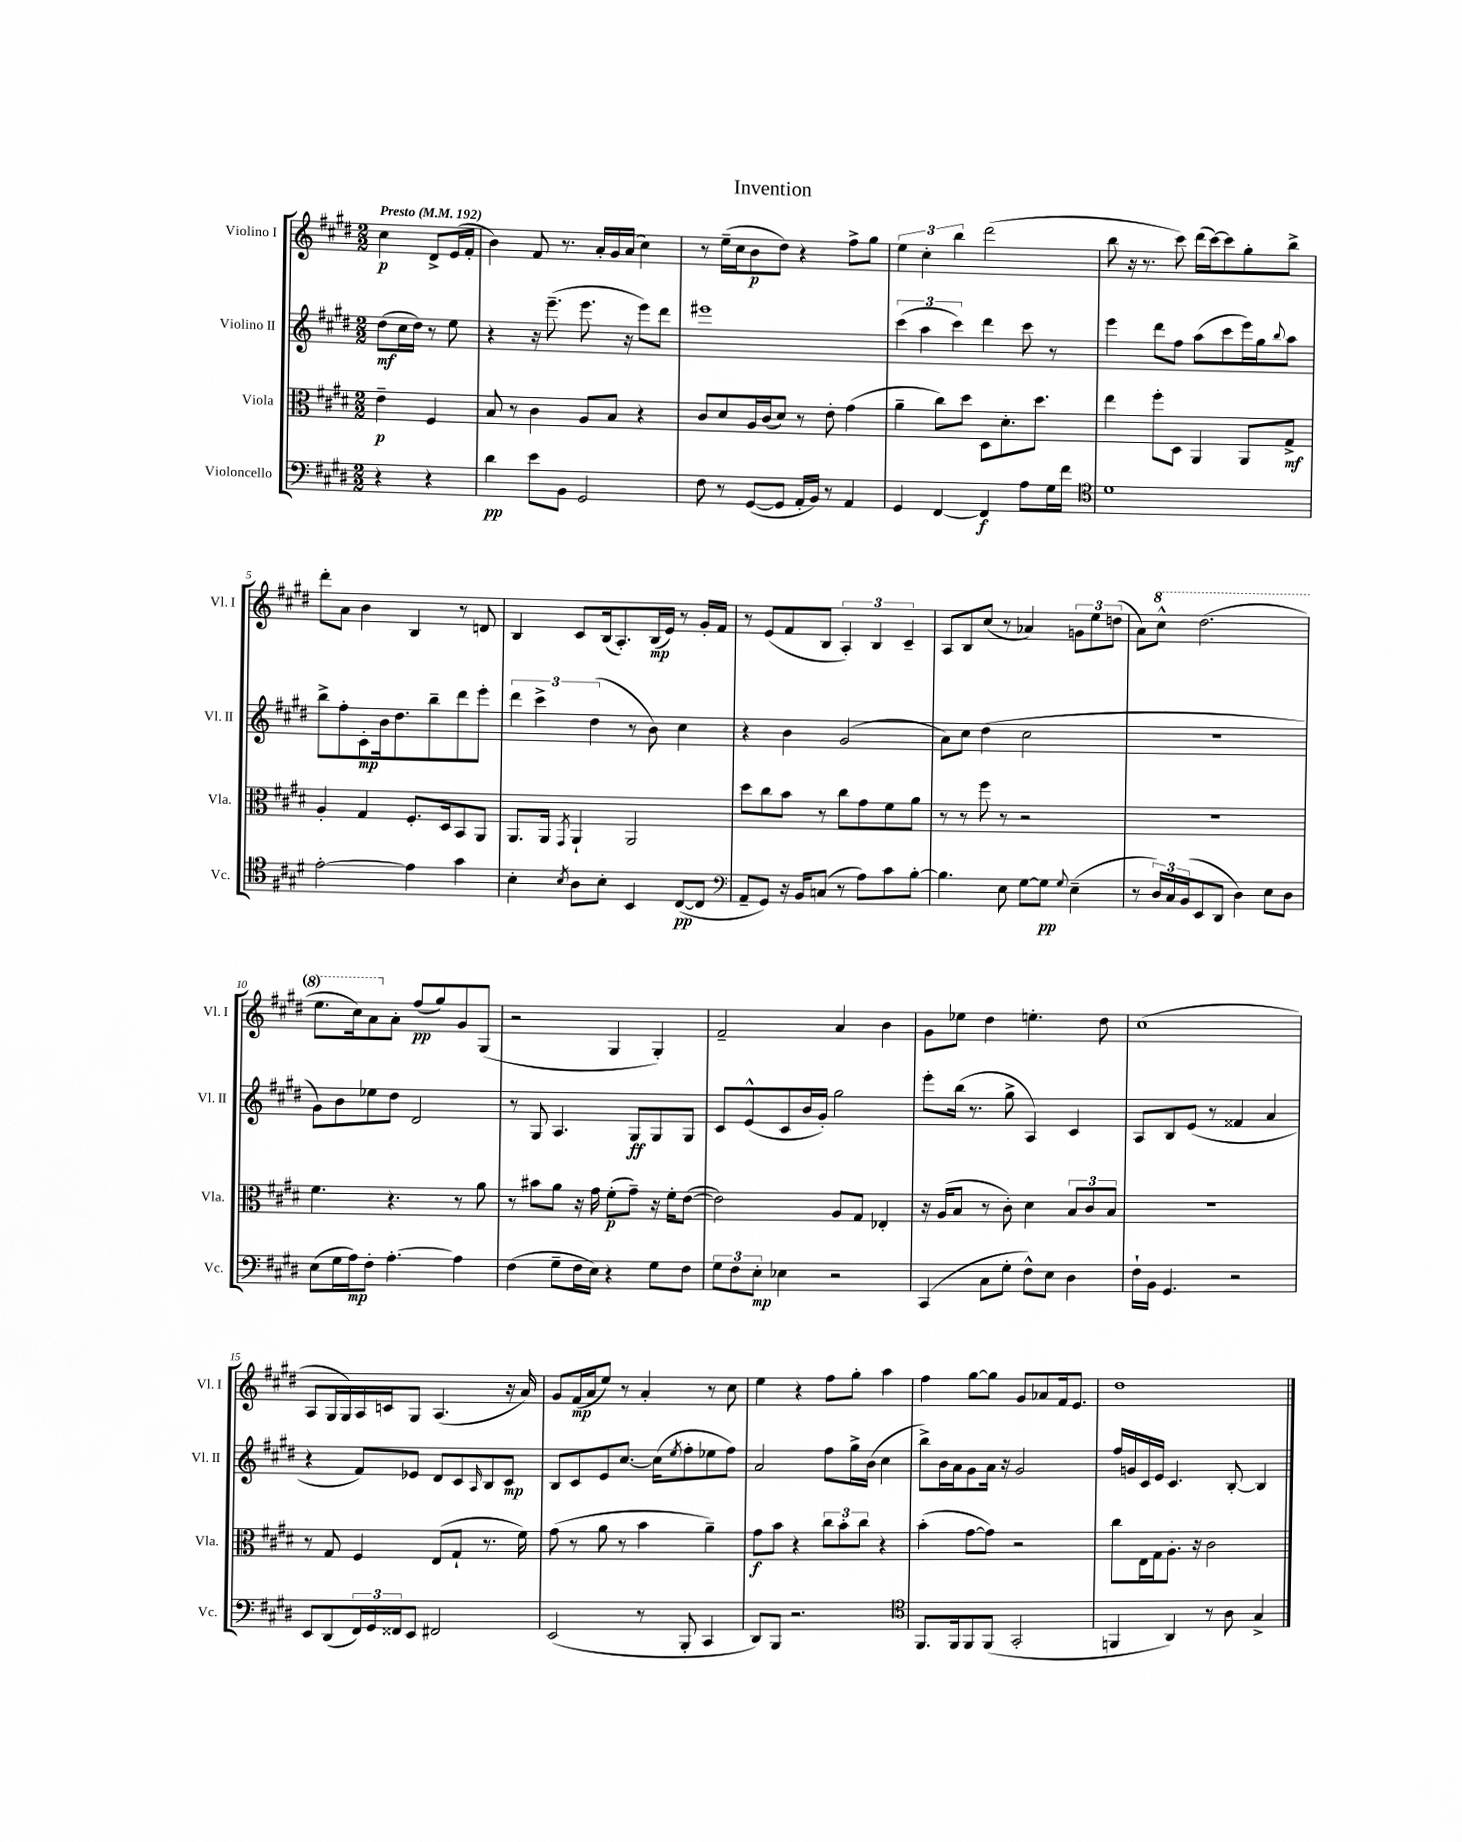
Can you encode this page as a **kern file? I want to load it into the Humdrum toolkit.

**kern	**dynam	**kern	**dynam	**kern	**dynam	**kern	**dynam
*part4	*part4	*part3	*part3	*part2	*part2	*part1	*part1
*staff4	*staff4	*staff3	*staff3	*staff2	*staff2	*staff1	*staff1
*I"Violoncello	*	*I"Viola	*	*I"Violino II	*	*I"Violino I	*
*I'Vc.	*	*I'Vla.	*	*I'Vl. II	*	*I'Vl. I	*
*clefF4	*	*clefC3	*	*clefG2	*	*clefG2	*
*k[f#c#g#d#]	*	*k[f#c#g#d#]	*	*k[f#c#g#d#]	*	*k[f#c#g#d#]	*
*M2/2	*	*M2/2	*	*M2/2	*	*M2/2	*
*MM192	*	*MM192	*	*MM192	*	*MM192	*
=	=	=	=	=	=	=	=
!	!	!	!	!	!	!LO:TX:a:B:t=Presto	!
4r	.	4e~\	p	(8dd#\L	mf	4cc#\	p
.	.	.	.	16cc#\L	.	.	.
.	.	.	.	16dd#\JJ)	.	.	.
4r	.	4F#/	.	8r	.	8d#^/L	.
.	.	.	.	8ee\	.	(16e/L	.
.	.	.	.	.	.	16f#'/JJ	.
=1	=1	=1	=1	=1	=1	=1	=1
4d#\	pp	8B/	.	4r	.	4b\)	.
.	.	8r	.	.	.	.	.
8e\L	.	4c#\	.	16r	.	8f#/	.
.	.	.	.	(8.eee~\	.	.	.
8BB\J	.	.	.	.	.	8.r	.
2GG#/	.	8A/L	.	8.eee\	.	.	.
.	.	.	.	.	.	16a'/LL	.
.	.	8B/J	.	.	.	16g#/	.
.	.	.	.	16r	.	(16a/JJ	.
.	.	4r	.	8eee\L)	.	4cc#\)	.
.	.	.	.	8ddd#\J	.	.	.
=2	=2	=2	=2	=2	=2	=2	=2
8F#\	.	8c#/L	.	1eee#X	.	8r	.
8r	.	8d#/	.	.	.	(16ee~\LL	.
.	.	.	.	.	.	16cc#\J	.
([8GG#/L	.	16A/L	.	.	.	8b\	p
.	.	(16c#/J	.	.	.	.	.
8GG#/J]	.	8d#/J)	.	.	.	8dd#\J)	.
16AA'/LL	.	8r	.	.	.	4r	.
16BB/JJ)	.	.	.	.	.	.	.
8r	.	8e'\	.	.	.	.	.
4AA/	.	(4g#\	.	.	.	8ff#^\L	.
.	.	.	.	.	.	8gg#\J	.
=3	=3	=3	=3	=3	=3	=3	=3
4GG#/	.	4a~\	.	(6ccc#\	.	6ee\	.
.	.	.	.	6aa\	.	6cc#'\	.
[4FF#/	.	8cc#\L)	.	.	.	.	.
.	.	.	.	6ccc#\)	.	6bb\	.
.	.	8dd#\J	.	.	.	.	.
4FF#/]	f	8D#\L	.	4ddd#\	.	(2ddd#\	.
.	.	8.d#'\	.	.	.	.	.
8A\L	.	.	.	8ccc#\	.	.	.
.	.	8.dd#\J	.	.	.	.	.
16G#\L	.	.	.	8r	.	.	.
16f#\JJ	.	.	.	.	.	.	.
=4	=4	=4	=4	=4	=4	=4	=4
*clefC4	*	*	*	*	*	*	*
1d#	.	4ee\	.	4eee\	.	8bb\	.
.	.	.	.	.	.	16r	.
.	.	.	.	.	.	8.r	.
.	.	8ff#'\L	.	8ddd#\L	.	.	.
.	.	8D#\J	.	8ff#\J	.	8ccc#\)	.
.	.	4AA/	.	(8aa\L	.	(16ddd#\LL	.
.	.	.	.	.	.	[16ccc#\J)	.
.	.	.	.	8ccc#\	.	8ccc#\]	.
.	.	8AA/L	.	16eee\L)	.	8gg#'\	.
.	.	.	.	16gg#\J	.	.	.
.	.	.	.	8qqbb/	.	.	.
.	.	8G#^/J	mf	8aa\J	.	8bb^\J	.
!!LO:LB:g=z
=5	=5	=5	=5	=5	=5	=5	=5
[2e'\	.	4A'/	.	8bb^\L	.	8ddd#'\L	.
.	.	.	.	8ff#'\	.	8a\J	.
.	.	4G#/	.	8c#'\	mp	4b\	.
.	.	.	.	16b\k	.	.	.
.	.	.	.	8.dd#\	.	.	.
4e\]	.	8.F#'/L	.	.	.	4B/	.
.	.	.	.	8bb~\	.	.	.
.	.	16D#/k	.	.	.	.	.
4g#\	.	8BB/	.	8ddd#\	.	8r	.
.	.	8AA/J	.	8eee'\J	.	8dn/	.
=6	=6	=6	=6	=6	=6	=6	=6
4B'\	.	8.AA/L	.	6ddd#\	.	4B/	.
.	.	.	.	6ccc#^\	.	.	.
.	.	16AA/Jk	.	.	.	.	.
8qB/	.	8qGG#/	.	.	.	.	.
8A\L	.	4AA`/	.	.	.	8c#/L	.
.	.	.	.	(6dd#\	.	.	.
8B'\J	.	.	.	.	.	(16B/k	.
.	.	.	.	.	.	8.A'/)	.
4BB/	.	2AA/	.	8r	.	.	.
.	.	.	.	8b\)	.	(16B/L	mp
.	.	.	.	.	.	16e/JJ)	.
([8C#/L	pp	.	.	4cc#\	.	8r	.
8C#/J]	.	.	.	.	.	16g#'/LL	.
.	.	.	.	.	.	16f#/JJ	.
=7	=7	=7	=7	=7	=7	=7	=7
*clefF4	*	*	*	*	*	*	*
8AA~/L	.	8dd#\L	.	4r	.	8r	.
8GG#/J)	.	8cc#\	.	.	.	(8e/L	.
16r	.	8b\J	.	4b\	.	8f#/	.
16BB/KL	.	.	.	.	.	.	.
(8Cn/J	.	8r	.	.	.	8B/J	.
8r	.	8cc#\L	.	(2g#/	.	6A'/)	.
8A\L)	.	8g#\	.	.	.	.	.
.	.	.	.	.	.	6B/	.
8c#\	.	8f#\	.	.	.	.	.
.	.	.	.	.	.	6c#~/	.
[8B'\J	.	8a\J	.	.	.	.	.
=8	=8	=8	=8	=8	=8	=8	=8
4.B\]	.	8r	.	8a\L)	.	8A/L	.
.	.	8r	.	8cc#\J	.	8B/	.
.	.	8ff#\	.	(4dd#\	.	(8cc#/J	.
8E\	.	8r	.	.	.	8r	.
[8G#\L	.	2r	.	2cc#\	.	4a-X/)	.
8G#\J]	pp	.	.	.	.	.	.
8qqG#/	.	.	.	.	.	.	.
(4E~\	.	.	.	.	.	12gn\L	.
.	.	.	.	.	.	12ee\	.
.	.	.	.	.	.	(12ddn\J	.
=9	=9	=9	=9	=9	=9	=9	=9
8r	.	1r	.	1r	.	8a\L)	.
*	*	*	*	*	*	*8va	*
24D#/LL)	.	.	.	.	.	8ccc#^^\J	.
24C#/	.	.	.	.	.	.	.
(24BB/J	.	.	.	.	.	.	.
8EE/	.	.	.	.	.	(2.ddd#\	.
8DD#/J	.	.	.	.	.	.	.
4D#\)	.	.	.	.	.	.	.
8E\L	.	.	.	.	.	.	.
8D#\J	.	.	.	.	.	.	.
!!LO:LB:g=z
=10	=10	=10	=10	=10	=10	=10	=10
(8E\L	.	4.f#\	.	8g#\L)	.	8.eee\L	.
16G#\L	.	.	.	8b\	.	.	.
16A\J)	mp	.	.	.	.	16ccc#\k)	.
8F#'\J	.	.	.	8ee-X\	.	8aa\	.
*	*	*	*	*	*	*X8va	*
[4.A'\	.	4.r	.	8dd#\J	.	8a'\J	.
.	.	.	.	2d#/	.	(8ff#/L	pp
.	.	.	.	.	.	8gg#/)	.
4A\]	.	8r	.	.	.	8g#/	.
.	.	8a\	.	.	.	(8G#/J	.
=11	=11	=11	=11	=11	=11	=11	=11
(4F#\	.	8r	.	8r	.	2r	.
.	.	8b#X\L	.	8G#/	.	.	.
8G#~\L	.	8a\J	.	4.A/	.	.	.
16F#\L	.	16r	.	.	.	.	.
16E\JJ)	.	16g#\	.	.	.	.	.
4r	.	(8f#'\L	p	.	.	4G#/	.
.	.	8g#~\J)	.	8G#/L	ff	.	.
8G#\L	.	16r	.	8G#/	.	4G#'/)	.
.	.	16f#'\KL	.	.	.	.	.
8F#\J	.	([8e\J	.	8G#/J	.	.	.
=12	=12	=12	=12	=12	=12	=12	=12
12G#\L	.	2e\])	.	8c#/L	.	2f#~/	.
12F#\	.	.	.	.	.	.	.
.	.	.	.	(8e^^/	.	.	.
12E'\J	mp	.	.	.	.	.	.
4E-X\	.	.	.	8c#/	.	.	.
.	.	.	.	16b/L	.	.	.
.	.	.	.	16g#'/JJ)	.	.	.
2r	.	8A/L	.	2gg#\	.	4a/	.
.	.	8G#/J	.	.	.	.	.
.	.	4E-X'/	.	.	.	4b\	.
=13	=13	=13	=13	=13	=13	=13	=13
(4CC#/	.	16r	.	8eee'\L	.	8g#\L	.
.	.	(16A/KL	.	.	.	.	.
.	.	8B/J	.	(16bb\Jk	.	8ee-X\J	.
.	.	.	.	8.r	.	.	.
8C#\L	.	8r	.	.	.	4dd#\	.
8G#'\J	.	8c#'\)	.	8gg#^\	.	.	.
8F#^^\L)	.	4d#\	.	4A/)	.	4.een'\	.
8E\J	.	.	.	.	.	.	.
4D#\	.	12B/L	.	4c#/	.	.	.
.	.	12c#/	.	.	.	.	.
.	.	.	.	.	.	8dd#\	.
.	.	12B/J	.	.	.	.	.
=14	=14	=14	=14	=14	=14	=14	=14
16F#`\LL	.	1r	.	8A/L	.	(1cc#	.
16BB\JJ	.	.	.	.	.	.	.
4.GG#/	.	.	.	8B/	.	.	.
.	.	.	.	(8e/J	.	.	.
.	.	.	.	8r	.	.	.
2r	.	.	.	4f##X/	.	.	.
.	.	.	.	4a/	.	.	.
!!LO:LB:g=z
=15	=15	=15	=15	=15	=15	=15	=15
8EE/L	.	8r	.	4r	.	8A/L	.
(8DD#/	.	8G#/	.	.	.	16G#/L	.
.	.	.	.	.	.	16G#/)	.
24FF#/L)	.	4F#/	.	8f#/L)	.	16A/	.
24GG#/	.	.	.	.	.	.	.
.	.	.	.	.	.	16cn/J	.
24FF##X/J	.	.	.	.	.	.	.
8EE/J	.	.	.	8e-X/J	.	8G#/J	.
2FF#X/	.	(8E/L	.	8d#/L	.	(4.A/	.
.	.	8G#`/J	.	8c#/	.	.	.
.	.	.	.	16qqA/	.	.	.
.	.	8.r	.	8B/	.	.	.
.	.	.	.	8c#/J	mp	16r	.
.	.	16f#\)	.	.	.	16a/)	.
=16	=16	=16	=16	=16	=16	=16	=16
(2EE/	.	(8g#\	.	8B/L	.	8g#/L	.
.	.	8r	.	8c#/	.	(16f#/L	mp
.	.	.	.	.	.	16a/J	.
.	.	8a\	.	8e/	.	8ee/J)	.
.	.	8r	.	[8.cc#/J	.	8r	.
8r	.	4b\	.	.	.	4a'/	.
.	.	.	.	(16cc#\KL]	.	.	.
.	.	.	.	8qee/	.	.	.
8BBB'/	.	.	.	8ff#'\	.	.	.
4CC#/	.	4a~\)	.	8ee-X\	.	8r	.
.	.	.	.	8ff#\J)	.	8cc#\	.
=17	=17	=17	=17	=17	=17	=17	=17
8DD#/L)	.	8g#\L	f	2a/	.	4ee\	.
8BBB/J	.	8b\J	.	.	.	.	.
2.r	.	4r	.	.	.	4r	.
.	.	12cc#\L	.	8ff#\L	.	8ff#\L	.
.	.	12b'\	.	.	.	.	.
.	.	.	.	16gg#^\L	.	8gg#'\J	.
.	.	12cc#\J	.	.	.	.	.
.	.	.	.	(16b\JJ	.	.	.
.	.	4r	.	4cc#\	.	4aa\	.
=18	=18	=18	=18	=18	=18	=18	=18
*clefC4	*	*	*	*	*	*	*
8.FF#/L	.	(4b'\	.	8bb^\L)	.	4ff#\	.
.	.	.	.	16b\L	.	.	.
16FF#/k	.	.	.	16a\J	.	.	.
8FF#/	.	[8g#\L	.	8g#\	.	[8gg#\L	.
(8FF#/J	.	8g#\J])	.	16a\Jk	.	8gg#\J]	.
.	.	.	.	16r	.	.	.
2GG#'/	.	2r	.	2g#/	.	8g#/L	.
.	.	.	.	.	.	8a-X/	.
.	.	.	.	.	.	16f#/k	.
.	.	.	.	.	.	8.e/J	.
=19	=19	=19	=19	=19	=19	=19	=19
4FFn/	.	8cc#\L	.	16ff#/LL	.	1dd#	.
.	.	.	.	16gn/	.	.	.
.	.	16E\L	.	16c#/	.	.	.
.	.	16G#\J	.	16e/JJ	.	.	.
4AA/)	.	8.A'\J	.	4.c#/	.	.	.
.	.	16r	.	.	.	.	.
8r	.	2c#\	.	.	.	.	.
8A\	.	.	.	[8B'/	.	.	.
4G#^/	.	.	.	4B/]	.	.	.
==	==	==	==	==	==	==	==
*-	*-	*-	*-	*-	*-	*-	*-
